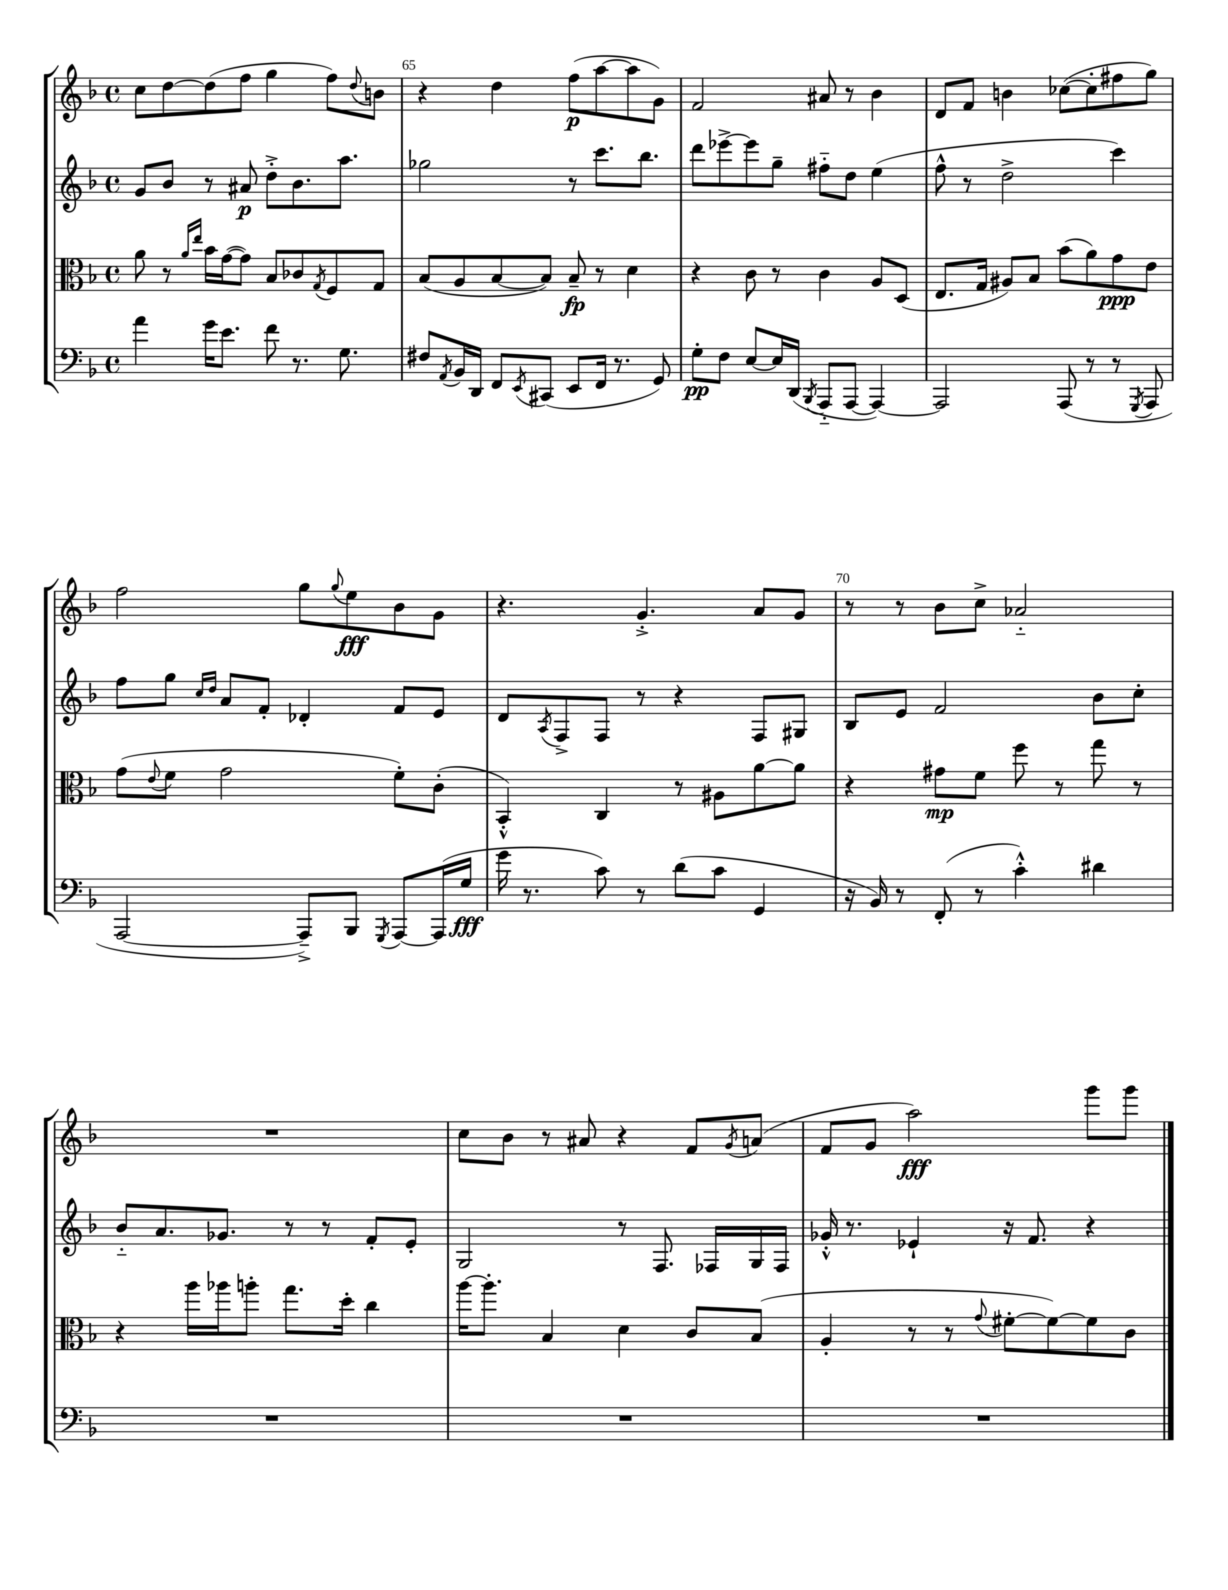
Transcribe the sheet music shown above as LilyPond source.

<<
\new StaffGroup <<
\new Staff = "s0" {
    \clef treble \key f \major \defaultTimeSignature \time 4/4
    c''8 d''8~ d''8( f''8 g''4 f''8) \appoggiatura { d''8 } b'8 |
    r4 d''4 f''8\p( a''8~ a''8 g'8) |
    f'2 ais'8 r8 bes'4 |
    d'8 f'8 b'4 ces''8~( ces''8-. fis''8 g''8) |
    f''2 g''8 \appoggiatura { g''8 } e''8\fff bes'8 g'8 |
    r4. g'4.-.-> a'8 g'8 |
    r8 r8 bes'8 c''8-> aes'2-_ |
    R1 |
    c''8 bes'8 r8 ais'8 r4 f'8 \acciaccatura { g'8 } a'8( |
    f'8 g'8 a''2\fff) g'''8 g'''8 \bar "|." |
}
\new Staff = "s1" {
    \clef treble \key f \major \defaultTimeSignature \time 4/4
    g'8 bes'8 r8 ais'8\p d''8-.-> bes'8. a''8. |
    ges''2 r8 c'''8. bes''8. |
    d'''8 ees'''8~-> ees'''8 g''8-- fis''8-_ d''8 e''4( |
    f''8-^ r8 d''2-> c'''4) |
    f''8 g''8 \grace { c''16 d''16 } a'8 f'8-. des'4-. f'8 e'8 |
    d'8 \acciaccatura { a8 } f8-> f8 r8 r4 f8 gis8 |
    bes8 e'8 f'2 bes'8 c''8-. |
    bes'8-_ a'8. ges'8. r8 r8 f'8-. e'8-. |
    g2 r8 f8. fes16 g16 fes16 |
    ges'16-.-^ r8. ees'4-! r16 f'8. r4 \bar "|." |
}
\new Staff = "s2" {
    \clef alto \key f \major \defaultTimeSignature \time 4/4
    a'8 r8 \grace { a'16 e''16 } bes'16 g'16~( g'8) bes8 ces'8 \acciaccatura { g8 } f8 g8 |
    bes8( a8 bes8~ bes8) bes8--\fp r8 d'4 |
    r4 c'8 r8 c'4 a8 d8( |
    e8. g16 ais8) bes8 bes'8( a'8) g'8\ppp e'8 |
    g'8( \appoggiatura { e'8 } f'8 g'2 f'8-.) c'8-.( |
    bes,4-.-^) c4 r8 ais8 a'8~ a'8 |
    r4 gis'8\mp f'8 f''8 r8 g''8 r8 |
    r4 a''16 aes''16 a''8-. g''8. d''16-. c''4 |
    a''16~ a''8.-. bes4 d'4 c'8 bes8( |
    a4-. r8 r8 \appoggiatura { g'8 } fis'8~-. fis'8~) fis'8 c'8 \bar "|." |
}
\new Staff = "s3" {
    \clef bass \key f \major \defaultTimeSignature \time 4/4
    a'4 g'16 e'8. f'8 r8. g8. |
    fis8 \acciaccatura { a,8 } bes,16 d,16 f,8 \acciaccatura { e,8 } cis,8( e,8 f,16 r8. g,8) |
    g8-.\pp f8 e8~ e16 d,16( \acciaccatura { bes,,8 } a,,8-_ a,,8~ a,,4~) |
    a,,2 a,,8( r8 r8 \acciaccatura { g,,8 } a,,8 |
    a,,2~ a,,8--->) bes,,8 \acciaccatura { g,,8 } a,,8~ a,,16( g16\fff |
    g'16 r8. c'8) r8 d'8( c'8 g,4 |
    r16 bes,16) r8 f,8-.( r8 c'4-.-^) dis'4 |
    R1 |
    R1 |
    R1 \bar "|." |
}
>>
>>
\layout { \context { \Score currentBarNumber = #64 \override BarNumber.break-visibility = ##(#f #t #t) barNumberVisibility = #(every-nth-bar-number-visible 5) } }
